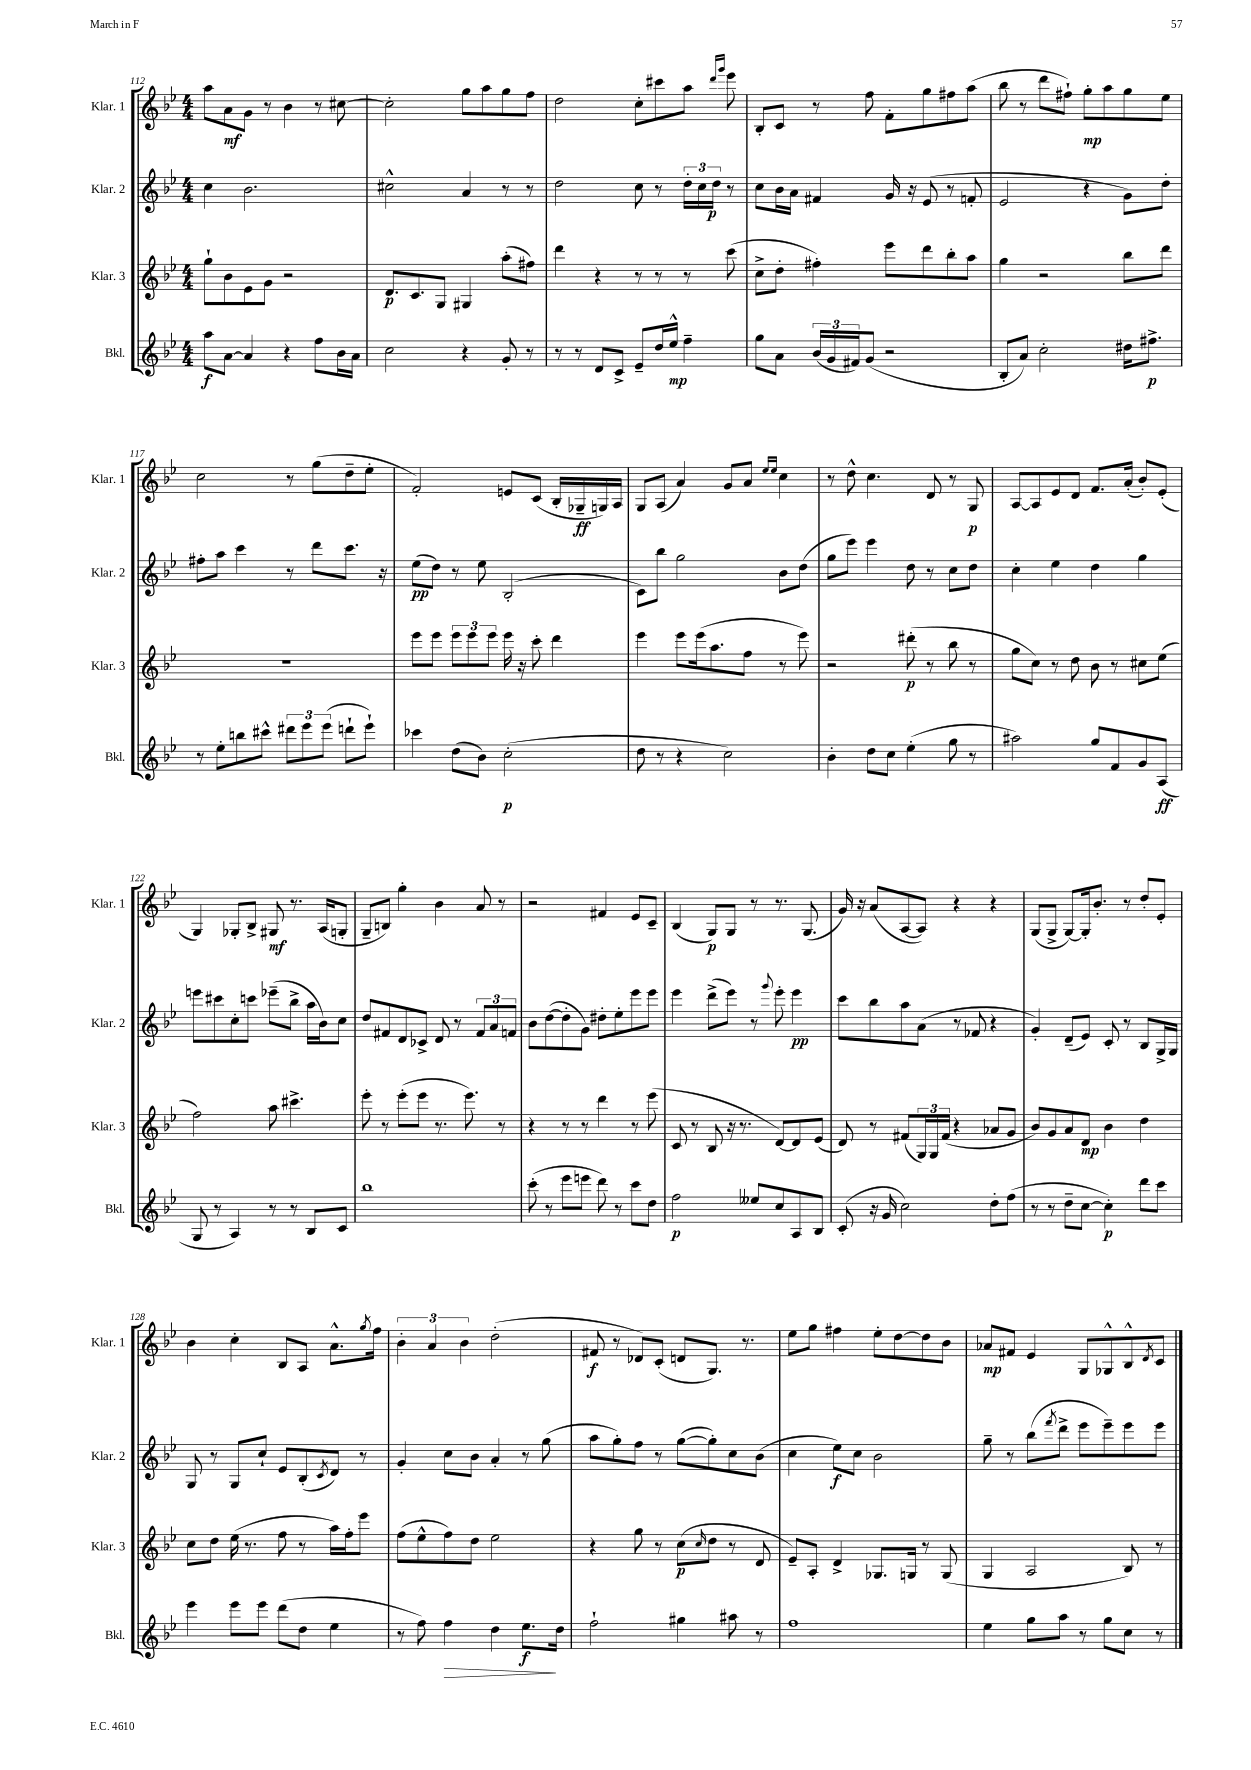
<<
\new StaffGroup <<
\new Staff = "s0" \with { instrumentName = "Klar. 1" shortInstrumentName = "Klar. 1" } {
    \clef treble \key bes \major \numericTimeSignature \time 4/4
    a''8 a'8\mf g'8 r8 bes'4 r8 cis''8~ |
    cis''2-. g''8 a''8 g''8 f''8 |
    d''2 c''8-. cis'''8 a''8 \grace { d'''16 g'''16 } ees'''8 |
    bes8-. c'8 r8 f''8 f'8-. g''8 fis''8 a''8( |
    bes''8 r8 d'''8 fis''8-!) g''8-.\mp a''8 g''8 ees''8 |
    c''2 r8 g''8( d''8-- ees''8-. |
    f'2-.) e'8 c'8( bes16-. ges16--\ff g16) a16 |
    g8 a8( a'4) g'8 a'8 \grace { ees''16 ees''16 } c''4 |
    r8 d''8-^ c''4. d'8 r8 g8\p |
    a8~ a8 ees'8 d'8 f'8. a'16-.( bes'8-.) ees'8-.( |
    g4) ges8-. bes8-> gis8\mf r8. a16( g8-. |
    g8-- b8) g''4-. bes'4 a'8 r8 |
    r2 fis'4 ees'8 c'8-- |
    bes4( g8\p) g8 r8 r8. g8.( |
    g'16) r16 a'8( a8~ a8) r4 r4 |
    g8( g8-> g8~) g16-. bes'8.-. r8 d''8-. ees'8-. |
    bes'4 c''4-. bes8 a8 a'8.-^ \acciaccatura { g''8 } f''16 |
    \tuplet 3/2 { bes'4-. a'4 bes'4 } d''2-.( |
    fis'8\f r8 des'8) c'8-.( d'8 g8.) r8. |
    ees''8 g''8 fis''4 ees''8-. d''8~ d''8 bes'8 |
    aes'8\mp fis'8 ees'4 g8 ges8-^ bes8-^ \acciaccatura { d'8 } c'8 \bar "|." |
}
\new Staff = "s1" \with { instrumentName = "Klar. 2" shortInstrumentName = "Klar. 2" } {
    \clef treble \key bes \major \numericTimeSignature \time 4/4
    c''4 bes'2. |
    cis''2-^ a'4 r8 r8 |
    d''2 c''8 r8 \tuplet 3/2 { d''16-. c''16 d''16\p } r8 |
    c''8 bes'16 a'16 fis'4 g'16 r16 ees'8( r8 f'8-. |
    ees'2 r4 g'8) d''8-. |
    fis''8-. a''8 c'''4 r8 d'''8 c'''8. r16 |
    ees''8\pp( d''8) r8 ees''8 bes2-.( |
    c'8) bes''8 g''2 bes'8 d''8( |
    g''8 ees'''8) ees'''4 d''8 r8 c''8 d''8 |
    c''4-. ees''4 d''4 g''4 |
    e'''8 cis'''8 c''8-. c'''8 ees'''8--( bes''8-> a''16 bes'16) c''8 |
    d''8 fis'8 d'8 ces'8-> d'8 r8 \tuplet 3/2 { fis'8 a'8 f'8 } |
    bes'8 d''8~( d''8-. g'8) dis''8-. ees''8-. ees'''8 ees'''8 |
    ees'''4 d'''8->( ees'''8) r8 \appoggiatura { g'''8 } ees'''8-. ees'''4\pp |
    c'''8 bes''8 a''8 a'8( r8 fes'8 r4 |
    g'4-.) d'8--( ees'8) c'8-. r8 bes8 g16-> g16 |
    g8 r8 g8 c''8-! ees'8 bes8-.( \acciaccatura { c'8 } d'8) r8 |
    g'4-. c''8 bes'8 a'4-. r8 g''8( |
    a''8 g''8-.) f''8 r8 g''8~( g''8-.) c''8 bes'8( |
    c''4 ees''8\f) c''8 bes'2 |
    g''8-- r8 bes''8( \acciaccatura { f'''8 } d'''8-> ees'''8 ees'''8--) ees'''8 ees'''8 \bar "|." |
}
\new Staff = "s2" \with { instrumentName = "Klar. 3" shortInstrumentName = "Klar. 3" } {
    \clef treble \key bes \major \numericTimeSignature \time 4/4
    g''8-! bes'8 ees'8 g'8 r2 |
    d'8.\p c'8. g8 gis4 a''8-.( fis''8) |
    d'''4 r4 r8 r8 r8 c'''8( |
    c''8-> d''8-. fis''4-.) ees'''8 d'''8 bes''8-. a''8 |
    g''4 r2 bes''8 d'''8 |
    R1 |
    ees'''8 ees'''8 \tuplet 3/2 { ees'''8 ees'''8 ees'''8 } ees'''16 r16 c'''8-. d'''4 |
    ees'''4 ees'''8 ees'''16( a''8. f''8 r8 ees'''8) |
    r2 dis'''8-.\p( r8 bes''8 r8 |
    g''8 c''8) r8 d''8 bes'8 r8 cis''8 ees''8( |
    f''2) a''8 cis'''4.-> |
    ees'''8-. r8 ees'''8-.( ees'''8 r8. ees'''8.) r8 |
    r4 r8 r8 d'''4 r8 ees'''8( |
    c'8 r8 bes8 r16 r8. d'8~) d'8 ees'8( |
    d'8) r8 fis'8( \tuplet 3/2 { g16) g16 fis'16( } r4 aes'8 g'8 |
    bes'8) g'8 a'8 d'8\mp bes'4 d''4 |
    c''8 d''8 ees''16( r8. f''8 r8 a''16) f''16-. ees'''8 |
    f''8( ees''8-^ f''8) d''8 ees''2 |
    r4 g''8 r8 c''8\p( \grace { c''16 } d''8 r8 d'8 |
    ees'8--) a8-. d'4-> ges8. g16 r8 g8( |
    g4 a2 bes8) r8 \bar "|." |
}
\new Staff = "s3" \with { instrumentName = "Bkl." shortInstrumentName = "Bkl." } {
    \clef treble \key bes \major \numericTimeSignature \time 4/4
    a''8\f a'8~ a'4 r4 f''8 bes'16 a'16 |
    c''2 r4 g'8-. r8 |
    r8 r8 d'8 c'8-> ees'8-- d''16 ees''16-^\mp f''4-- |
    g''8 a'8 \tuplet 3/2 { bes'16( g'16 fis'16) } g'8( r2 |
    bes8-. a'8) c''2-. dis''16 fis''8.->\p |
    r8 ees''8-. b''8 cis'''8-^ \tuplet 3/2 { dis'''8 ees'''8 ees'''8( } d'''8-! ees'''8-!) |
    ces'''4 d''8( bes'8) c''2-.\p( |
    d''8 r8 r4 c''2) |
    bes'4-. d''8 c''8 ees''4-.( g''8 r8 |
    ais''2) g''8 f'8 g'8 a8\ff( |
    g8 r8 a4) r8 r8 bes8 c'8 |
    bes''1 |
    c'''8-.( r8 ees'''8 e'''8 d'''8) r8 c'''8 d''8 |
    f''2\p eeses''8 c''8 a8 bes8 |
    c'8-.( r16 g'16 c''2) d''8-. f''8( |
    r8 r8 d''8-- c''8~ c''4-.\p) d'''8 c'''8 |
    ees'''4 ees'''8 ees'''8 d'''8( d''8 ees''4 |
    r8 f''8) f''4\> d''4 ees''8.\f\! d''16 |
    f''2-! gis''4 ais''8 r8 |
    f''1 |
    ees''4 g''8 a''8 r8 g''8 c''8 r8 \bar "|." |
}
>>
>>
\layout { \context { \Score currentBarNumber = #112 } }
